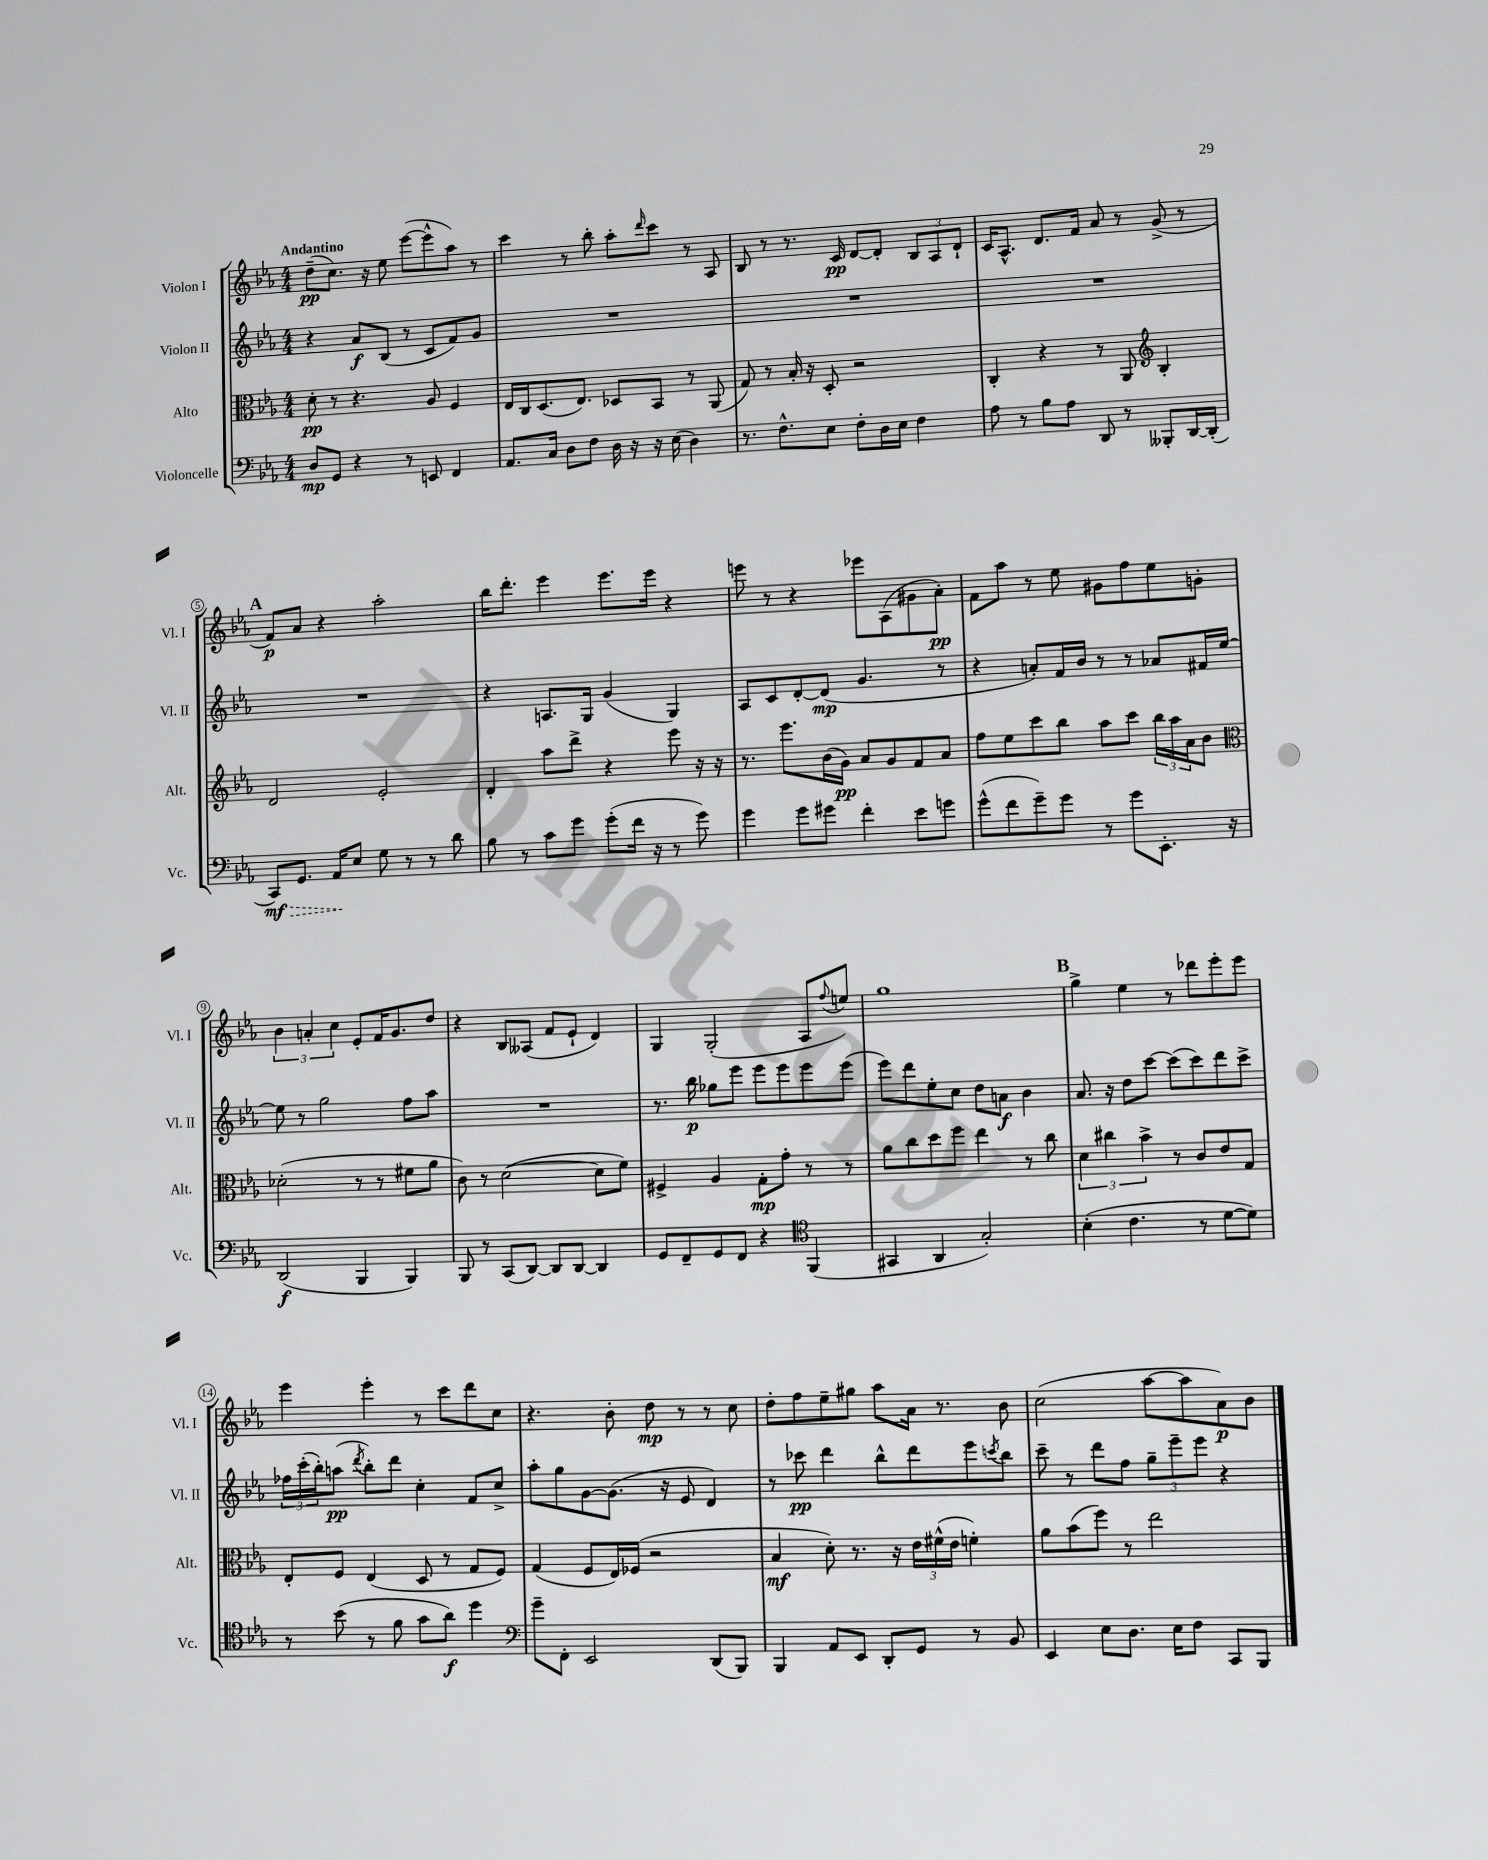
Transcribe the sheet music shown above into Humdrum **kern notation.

**kern	**kern	**kern	**kern
*staff4	*staff3	*staff2	*staff1
*clefF4	*clefC3	*clefG2	*clefG2
*k[b-e-a-]	*k[b-e-a-]	*k[b-e-a-]	*k[b-e-a-]
*M4/4	*M4/4	*M4/4	*M4/4
8D/L	8d'\	4r	(8dd~\L
8GG/J	8r	.	8.cc\J)
4r	4.r	8a-/L	.
.	.	.	16r
.	.	(8B-/J	8ee-\
8r	.	8r	([8eee-\L
8EE/	8A-/	8c/L	8eee-^^\]
4FF/	4F/	8f/)	8aa-\J)
.	.	8g/J	8r
=	=	=	=
8.AA-/L	16E-/LL	1r	4ccc\
.	16C/J	.	.
.	(8.D/	.	.
16C/Jk	.	.	.
8D\L	.	.	8r
.	8.E-/J)	.	.
8F\J	.	.	8bb-'\
16D\	8D-/L	.	8aa-'\L
16r	.	.	.
.	.	.	16qqddd/
16r	8BB-/J	.	8ccc\J
(16E-\	.	.	.
4D\)	8r	.	8r
.	(8AA-/	.	8A-/
=	=	=	=
8.r	8G/)	1r	8B-/
.	8r	.	8r
8.F^^\L	.	.	.
.	16B-'/	.	8.r
.	16r	.	.
8E-\J	8D'/	.	.
.	.	.	16c/
8F'\L	2r	.	[8d/L
16D\L	.	.	8d'/]J
16E-\JJ	.	.	.
4F\	.	.	12B-/L
.	.	.	12A-/
.	.	.	12d`/J
=	=	=	=
8A-\	4C'/	1r	16c/LK
.	.	.	8.A-^^/J
8r	.	.	.
8B-\L	4r	.	8.d/L
8A-\J	.	.	.
.	.	.	16f/Jk
8DD/	8r	.	8a-/
8r	8AA-/	.	8r
*	*clefG2	*	*
8BBB--'/L	4B-'/	.	(8g^/
[16DD/L	.	.	8r
(16DD'/]JJ	.	.	.
=	=	=	=
8CC/L)	2d/	1r	8f/L)
8.GG/J	.	.	8a-/J
.	.	.	4r
16AA-/LK	.	.	.
8E-/J	.	.	.
8G\	2e-'/	.	2aa-'\
8r	.	.	.
8r	.	.	.
8d\	.	.	.
=	=	=	=
8B-\	4d'/	4r	16bb-\LK
.	.	.	8.ddd'\J
8r	.	.	.
8c\L	8aa-\L	8.A/L	4eee-\
8g\J	8ddd^\J	.	.
.	.	16G/Jk	.
(8g'\L	4r	(4g/	8.eee-\L
16f\Jk	.	.	.
16r	.	.	16eee-\Jk
8r	8eee-\	4G/)	4r
8g\)	16r	.	.
.	16r	.	.
=	=	=	=
4g\	8.r	8A-/L	8eee\
.	.	8c/	8r
.	8.eee-\L	.	.
8g\L	.	[8d'/	4r
8g#\J	(16b-\L	(8d/]J	.
.	16g\JJ)	.	.
4f'\	8a-/L	4.g/	8eee-\L
.	8g/	.	(8A-\
8e-\L	8f/	.	8g#\
8g\J	8a-/J	8r	8a-'\J)
=	=	=	=
(8g^^\L	8ff\L	4r	8f\L
8f\	8ee-\	.	8aa-\J
8g~\)	8ccc\	8a'/L)	8r
8g\J	8bb-\J	16f/L	8ee-\
.	.	16b-/JJ	.
8r	8aa-\L	8r	8g#\L
8g\L	8ccc\J	8r	8ff\
8.EE-'\J	24bb-\LL	8a-/L	8ee-\
.	24aa-\	.	.
.	24a-\J	.	.
.	8b-\J	16f#/L	8g'\J
16r	.	[16ee-/JJ	.
=	=	=	=
*	*clefC3	*	*
(2DD/	(2d-'\	8ee-\]	6b-\
.	.	8r	.
.	.	.	6a'/
.	.	2gg\	.
.	.	.	6cc\
4BBB-/	8r	.	8e-'/L
.	8r	.	16f/K
.	.	.	8.g/
4BBB-/)	8f#\L	8ff\L	.
.	8a-\J	8aa-\J	8dd/J
=	=	=	=
8BBB-/	8c\)	1r	4r
8r	8r	.	.
(8CC/L	([2d\	.	8B-/L
[8DD/J)	.	.	(8A--/J
8DD/]L	.	.	8f/L
[8DD/J	.	.	8e-`/J
4DD/]	8d\]L	.	4d/)
.	8f\J)	.	.
=	=	=	=
8GG/L	4F#^/	8.r	4G/
8FF~/	.	.	.
.	.	16bb-\	.
8GG/	4A-/	8gg-\L	(2G'/
8FF/J	.	8eee-\J	.
4r	8G'\L	8eee-\L	.
.	8g'\J	8eee-\	.
*clefC4	*	*	*
(4FF/	8r	8eee-\	8A-/L
.	.	.	8qqff/
.	8r	(8eee-\J	8ee/J)
=	=	=	=
4GG#/	8a-\L	8eee-\L)	1gg
.	8cc\	8ddd\	.
4AA-/	8dd\	8ee-'\	.
.	8ff\J	8cc\J	.
2G'/)	4ee-\	8dd\L	.
.	.	8a\J	.
.	8r	4b-\	.
.	8cc\	.	.
=	=	=	=
(4B-'\	6d\	8.a-/	4gg^\
.	6cc#\	.	.
.	.	16r	.
4.c\	.	8dd\L	4ee-\
.	6b-^\	.	.
.	.	[8ccc\J	.
.	8r	(8ccc\]L	8r
8r	8c/L	8ccc\)	8ddd-\L
[8d\L	8e-/	8ddd\	8eee-'\
8d\]J)	8G/J	8ccc^\J	8eee-\J
=	=	=	=
8r	8E-'/L	24ff-\LL	4eee-\
.	.	(24ccc'\	.
.	.	24bb-'\J)	.
(8b-\	8F/J	(8aa\J	.
.	.	8qddd/	.
8r	(4E-/	8bb-'\L)	4eee-'\
8f\	.	8ddd\J	.
8g\L	8D/	4cc'\	8r
8a-\J)	8r	.	8ccc\L
4dd\	8G/L	8f/L	8ddd\
.	8F/J)	8cc^/J	8cc\J
=	=	=	=
*clefF4	*	*	*
8g~\L	(4G/	8aa-'\L	4.r
8FF'\J	.	8gg\	.
2EE-/	8F/L	[8g\	.
.	16E-/L)	(8.g\]J	8b-'\
.	(16F-/JJ	.	.
.	2r	.	8dd\
.	.	16r	.
.	.	8e-/	8r
(8DD/L	.	4d/)	8r
8BBB-/J)	.	.	8cc\
=	=	=	=
4BBB-/	4B-/	8r	8dd'\L
.	.	8ccc-\	8ff\
8AA-/L	8d'\)	4ddd\	8ee-~\
8EE-/J	8.r	.	8gg#\J
8DD'/L	.	8bb-^^\L	8aa-\L
.	16r	.	.
8GG/J	24e-\LL	8ddd\	16a-\Jk
.	(24f#^^\	.	.
.	.	.	8.r
.	24e-\JJ	.	.
8r	4f'\)	8eee-\	.
.	.	8qccc/	.
8BB-/	.	8bb-\J	8b-\
=	=	=	=
4EE-/	8a-\L	8ccc~\	(2cc\
.	(8b-\	8r	.
8E-\L	8ff\J)	8ddd\L	.
8.D\J	8r	8ff\J	.
.	2ee-\	12gg~\L	[8aa-\L
16E-\LK	.	.	.
.	.	12eee-~\	.
8F\J	.	.	8aa-\]
.	.	12eee-\J	.
8CC/L	.	4r	8a-\)
8BBB-/J	.	.	8b-\J
==	==	==	==
*-	*-	*-	*-
